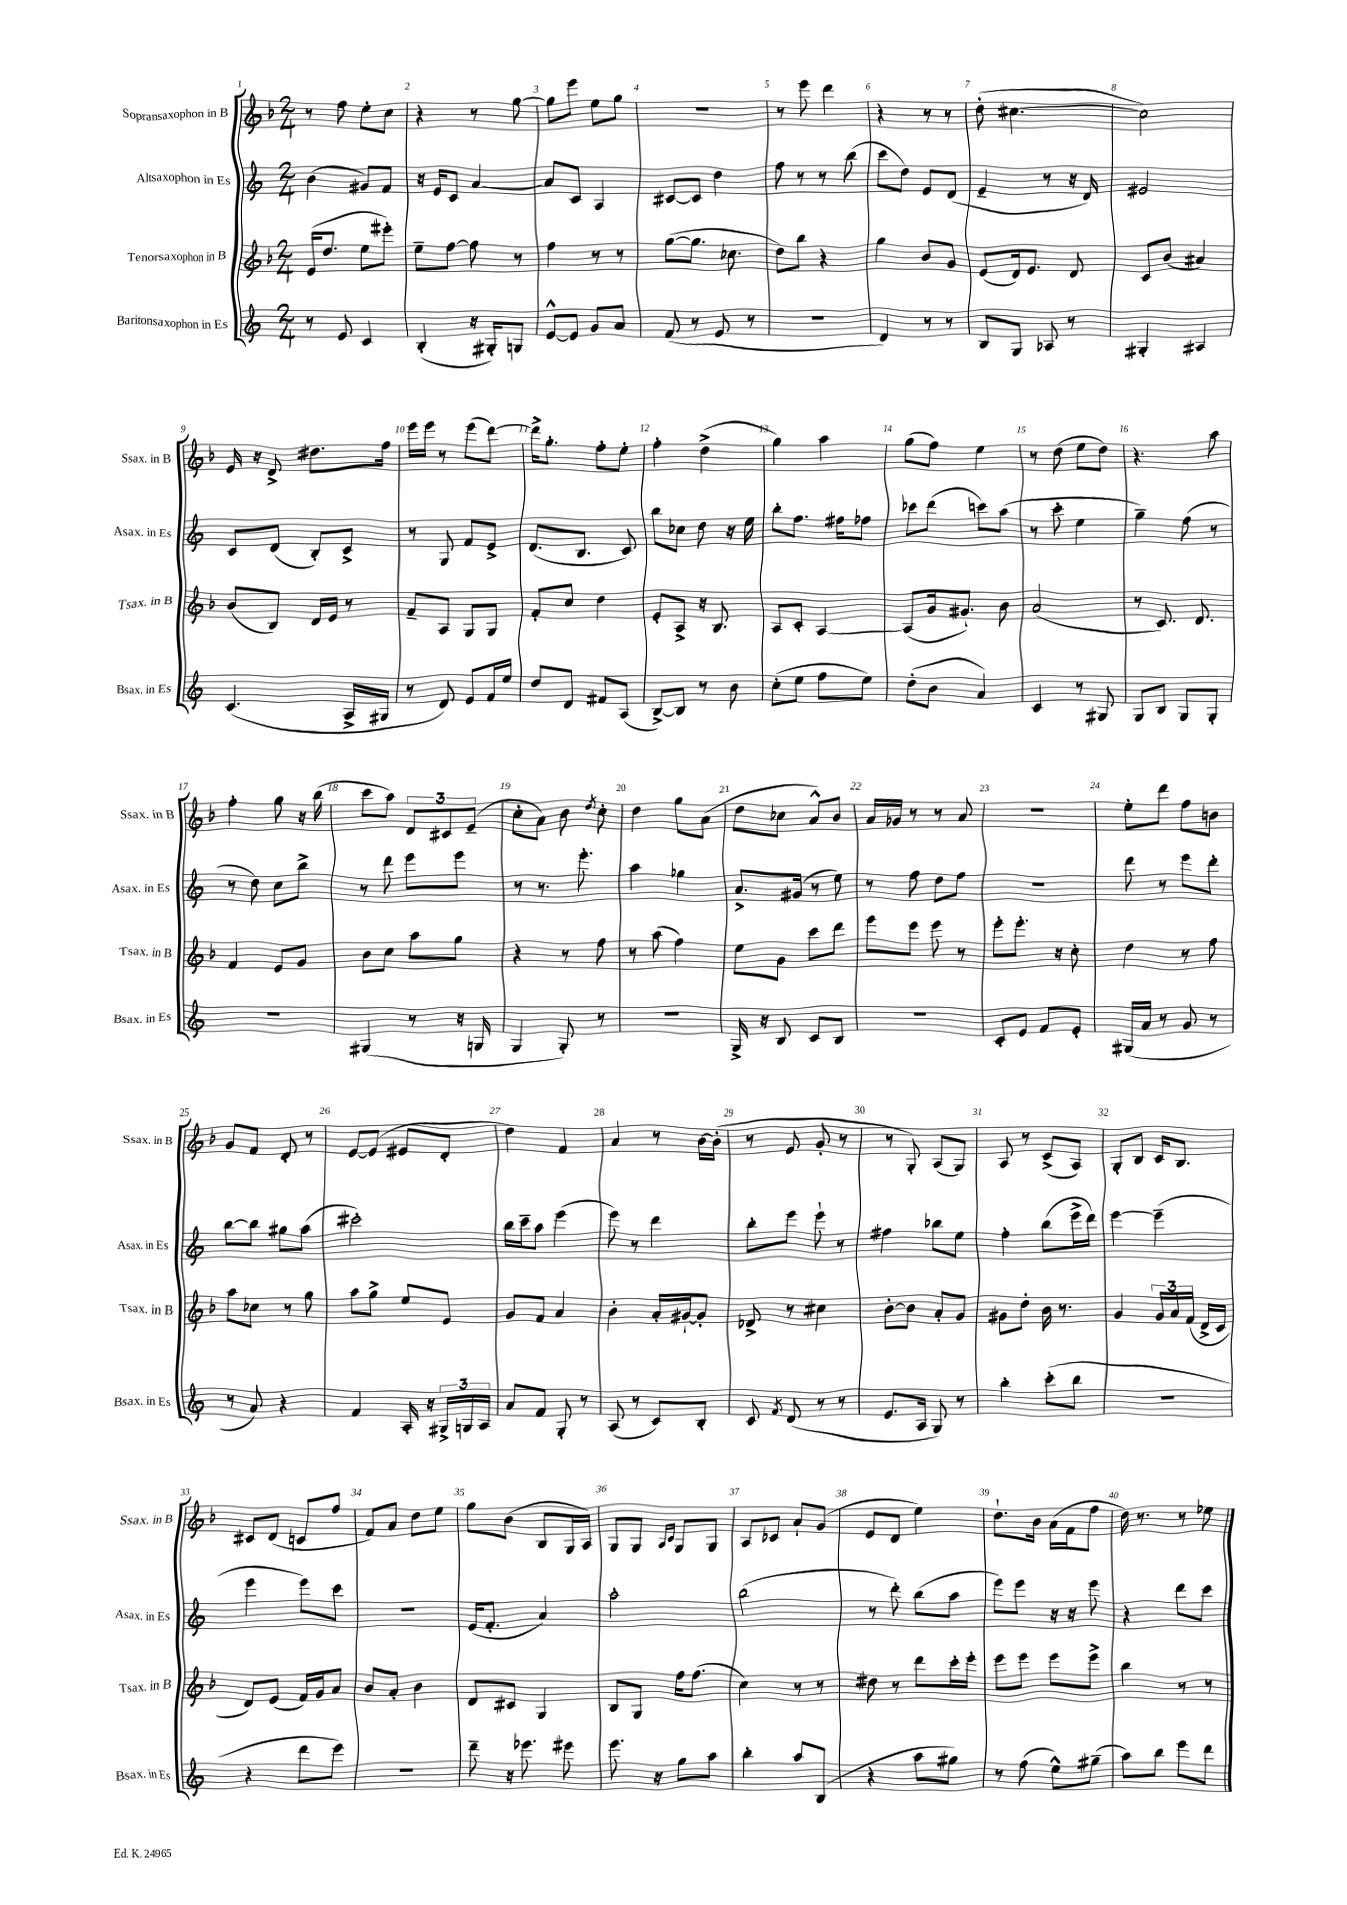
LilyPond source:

<<
\new StaffGroup <<
\new Staff = "s0" \with { instrumentName = "Sopransaxophon in B" shortInstrumentName = "Ssax. in B" } {
    \clef treble \key f \major \numericTimeSignature \time 2/4
    \autoBeamOff r8 f''8 e''8[-. c''8] |
    r4 r8 g''8~ |
    g''8[ e'''8] e''8[ g''8] |
    r2 |
    r8 e'''8 d'''4 |
    r4 r8 r8 |
    d''8-.( cis''4.~ |
    cis''2) |
    e'16 r16 d'8-> dis''8.[ f''16] |
    e'''16[ e'''16] r8 e'''8[( d'''8]~) |
    d'''16[-> g''8.]-. f''8[-. e''8]-. |
    f''4-. d''4->( |
    g''4) a''4 |
    g''8[( f''8]) e''4 |
    r8 d''8( e''8[ d''8]) |
    r4. a''8 |
    f''4-. g''8 r16 bes''16( |
    c'''8[ a''8]) \tuplet 3/2 { d'8[ cis'8 e'8]--( } |
    c''8[-. a'8]) bes'8 \acciaccatura { d''8 } c''8-. |
    d''4 g''8[ a'8]( |
    d''8[ ces''8] a'8[-^) bes'8] |
    a'16[ ges'16] r8 r8 a'8 |
    r2 |
    e''8[-. d'''8] f''8[ b'8] |
    g'8[ f'8] d'8-. r8 |
    e'8[~ e'8]( eis'8[ d'8]-. |
    d''4) f'4 |
    a'4 r8 bes'16[~ bes'16]-.( |
    r8 e'8 g'8-. r8 |
    r8 g8-.) a8[( g8]) |
    a8 r8 c'8[->( a8]) |
    g8[-. bes8] c'16[ bes8.] |
    cis'8[ d'8]( c'8[ f''8] |
    f'8[) a'8] d''8[ e''8] |
    g''8[ bes'8]( bes8[ g16 a16]) |
    g8[ g8] \grace { a16[ c'16] } g8[ g8] |
    a8[ ces'8] a'8[-! g'8]( |
    e'8[ d'8] e''4) |
    d''8.[-! bes'16] a'16[( f'16 f''8] |
    d''16) r8. r8 ees''8 \bar "|." |
}
\new Staff = "s1" \with { instrumentName = "Altsaxophon in Es" shortInstrumentName = "Asax. in Es" } {
    \clef treble \key c \major \numericTimeSignature \time 2/4
    \autoBeamOff b'4( gis'8[) f'8] |
    r16 e'16[ c'8] a'4~ |
    a'8[ c'8] a4 |
    cis'8[~ cis'8] d''4 |
    f''8 r8 r8 b''8( |
    c'''8[ d''8]) e'8[ d'8]( |
    e'4-- r8 r16 d'16) |
    eis'2 |
    c'8[ d'8]( b8[-.) c'8]-> |
    r8 g8 f'8[ e'8]-> |
    d'8.[( b8.] c'8) |
    b''8[ ces''8] d''8 r16 e''16 |
    b''8[-. f''8.] fis''16[ fes''8] |
    ces'''8[ d'''8]( c'''8[) a''8]( |
    r8 c'''8-. e''4 |
    g''4--) f''8( r8 |
    r8 d''8) c''8[ b''8]-> |
    r8 d'''8 e'''8[ e'''8] |
    r8 r8. e'''8.-. |
    a''4 ges''4 |
    a'8.[-> gis'16]( r8 e''8) |
    r8 f''8 d''8[ f''8] |
    R2 |
    d'''8 r8 e'''8[ d'''8]-. |
    b''8[~ b''8] gis''8[ a''8]( |
    cis'''2-.) |
    b''16[ c'''16-- a''8] e'''4( |
    e'''8) r8 d'''4 |
    b''8[-. e'''8] e'''8-! r8 |
    fis''4 bes''8[ e''8] |
    f''4-. b''8[( e'''16-> d'''16]) |
    e'''4~ e'''4--( |
    e'''4 e'''8[) c'''8] |
    R2 |
    e'16[( f'8.]-. a'4) |
    a''2-. |
    b''2( |
    r8 d'''8-.) b''8[( a''8] |
    e'''8[) e'''8] r16 r16 e'''8 |
    r4 d'''8[ c'''8] \bar "|." |
}
\new Staff = "s2" \with { instrumentName = "Tenorsaxophon in B" shortInstrumentName = "Tsax. in B" } {
    \clef treble \key f \major \numericTimeSignature \time 2/4
    \autoBeamOff e'16[( d''8.] e''8[ eis'''8]-.) |
    e''8[-- f''8]~ f''8 r8 |
    f''4 r8 r8 |
    g''8[~( g''8.] ces''8. |
    d''8[) bes''8] r4 |
    g''4 bes'8[ g'8] |
    e'8[( d'16) e'8.] d'8 |
    c'8[ bes'8]( ais'4) |
    bes'8[( bes8]) d'16[ e'16] r8 |
    f'8[-- a8] g8[ g8] |
    f'8[-. c''8] d''4 |
    e'8[-. a8]-> r16 bes8. |
    a8[ c'8]-. a4~ |
    a8[( g'16 gis'8.]-!) bes'8 |
    a'2( |
    r8 c'8.) d'8. |
    f'4 e'8[ g'8] |
    bes'8[ c''8] a''8[ g''8] |
    r4 r8 f''8 |
    r8 a''8( f''4) |
    e''8[ g'8] c'''8[ d'''8] |
    e'''8[ e'''8] e'''8 r8 |
    e'''8[-. e'''8.]-. r16 c''8-. |
    d''4 r8 f''8 |
    a''8[ ces''8] r8 g''8 |
    a''8[ g''8]-> e''8[ e'8] |
    g'8[ f'8] a'4 |
    bes'4-. a'16[-. gis'16~-! gis'8]-. |
    des'8-> r8 cis''4 |
    bes'8[~-. bes'8] a'8[-. g'8] |
    gis'8[ d''8]-. bes'16 r8. |
    g'4 \tuplet 3/2 { g'16[ a'16 f'16]( } d'16[-> c'16] |
    d'8[) e'8]( f'16[) g'16 a'8] |
    bes'8[ a'8]-. bes'4 |
    d'8[ cis'8] g4 |
    bes8[ g8] f''16[ f''8.]( |
    c''4) r8 r8 |
    dis''8 r8 d'''8[ c'''16-. e'''16]-. |
    e'''8[ e'''8] e'''8[ e'''8]-> |
    bes''4 r8 r8 \bar "|." |
}
\new Staff = "s3" \with { instrumentName = "Baritonsaxophon in Es" shortInstrumentName = "Bsax. in Es" } {
    \clef treble \key c \major \numericTimeSignature \time 2/4
    \autoBeamOff r8 e'8 c'4 |
    b4-.( r16 gis16[-.) g8] |
    e'8[~-^ e'8] g'8[ a'8] |
    f'8( r8 e'8 r8 |
    r2 |
    d'4) r8 r8 |
    b8[ g8] aes8 r8 |
    gis4-. ais4 |
    c'4.( a16[-> gis16] |
    r8 d'8) e'8[ f'16 e''16] |
    d''8[ d'8] fis'8[ a8]( |
    b8[~->) b8] r8 b'8 |
    c''8[-.( e''8] f''8[ e''8]) |
    d''8[-.( b'8] a'4) |
    c'4 r8 gis8 |
    g8[ b8] g8[ g8]-. |
    r2 |
    gis4( r8 r16 g16 |
    g4 g8-.) r8 |
    r2 |
    g16-> r16 b8 c'8[ b8] |
    r2 |
    c'8[-. e'8] f'8[ e'8]-. |
    gis16[( a'16] r8 g'8 r8 |
    r8 a'8) r4 |
    f'4 a16-. r16 \tuplet 3/2 { gis16[-> g16 a16] } |
    a'8[ f'8] g8-. r8 |
    a8( r8 c'8[) b8]-. |
    c'8 \acciaccatura { f'8 } d'8( r8 r8 |
    e'8.[ a16] g8) r8 |
    b''4-. c'''8[-.( b''8] |
    R2 |
    r4 d'''8[ e'''8]) |
    r2 |
    d'''8-- r16 ees'''8. eis'''8 |
    e'''8. r16 g''8[ a''8] |
    b''4-. a''8[ b8]( |
    r4 a''8[ gis''8]) |
    r8 f''8( e''8[-^) gis''8]--( |
    a''8[) b''8] e'''8[ d'''8] \bar "|." |
}
>>
>>
\layout { \context { \Score \override BarNumber.break-visibility = ##(#f #t #t) barNumberVisibility = #all-bar-numbers-visible } }
